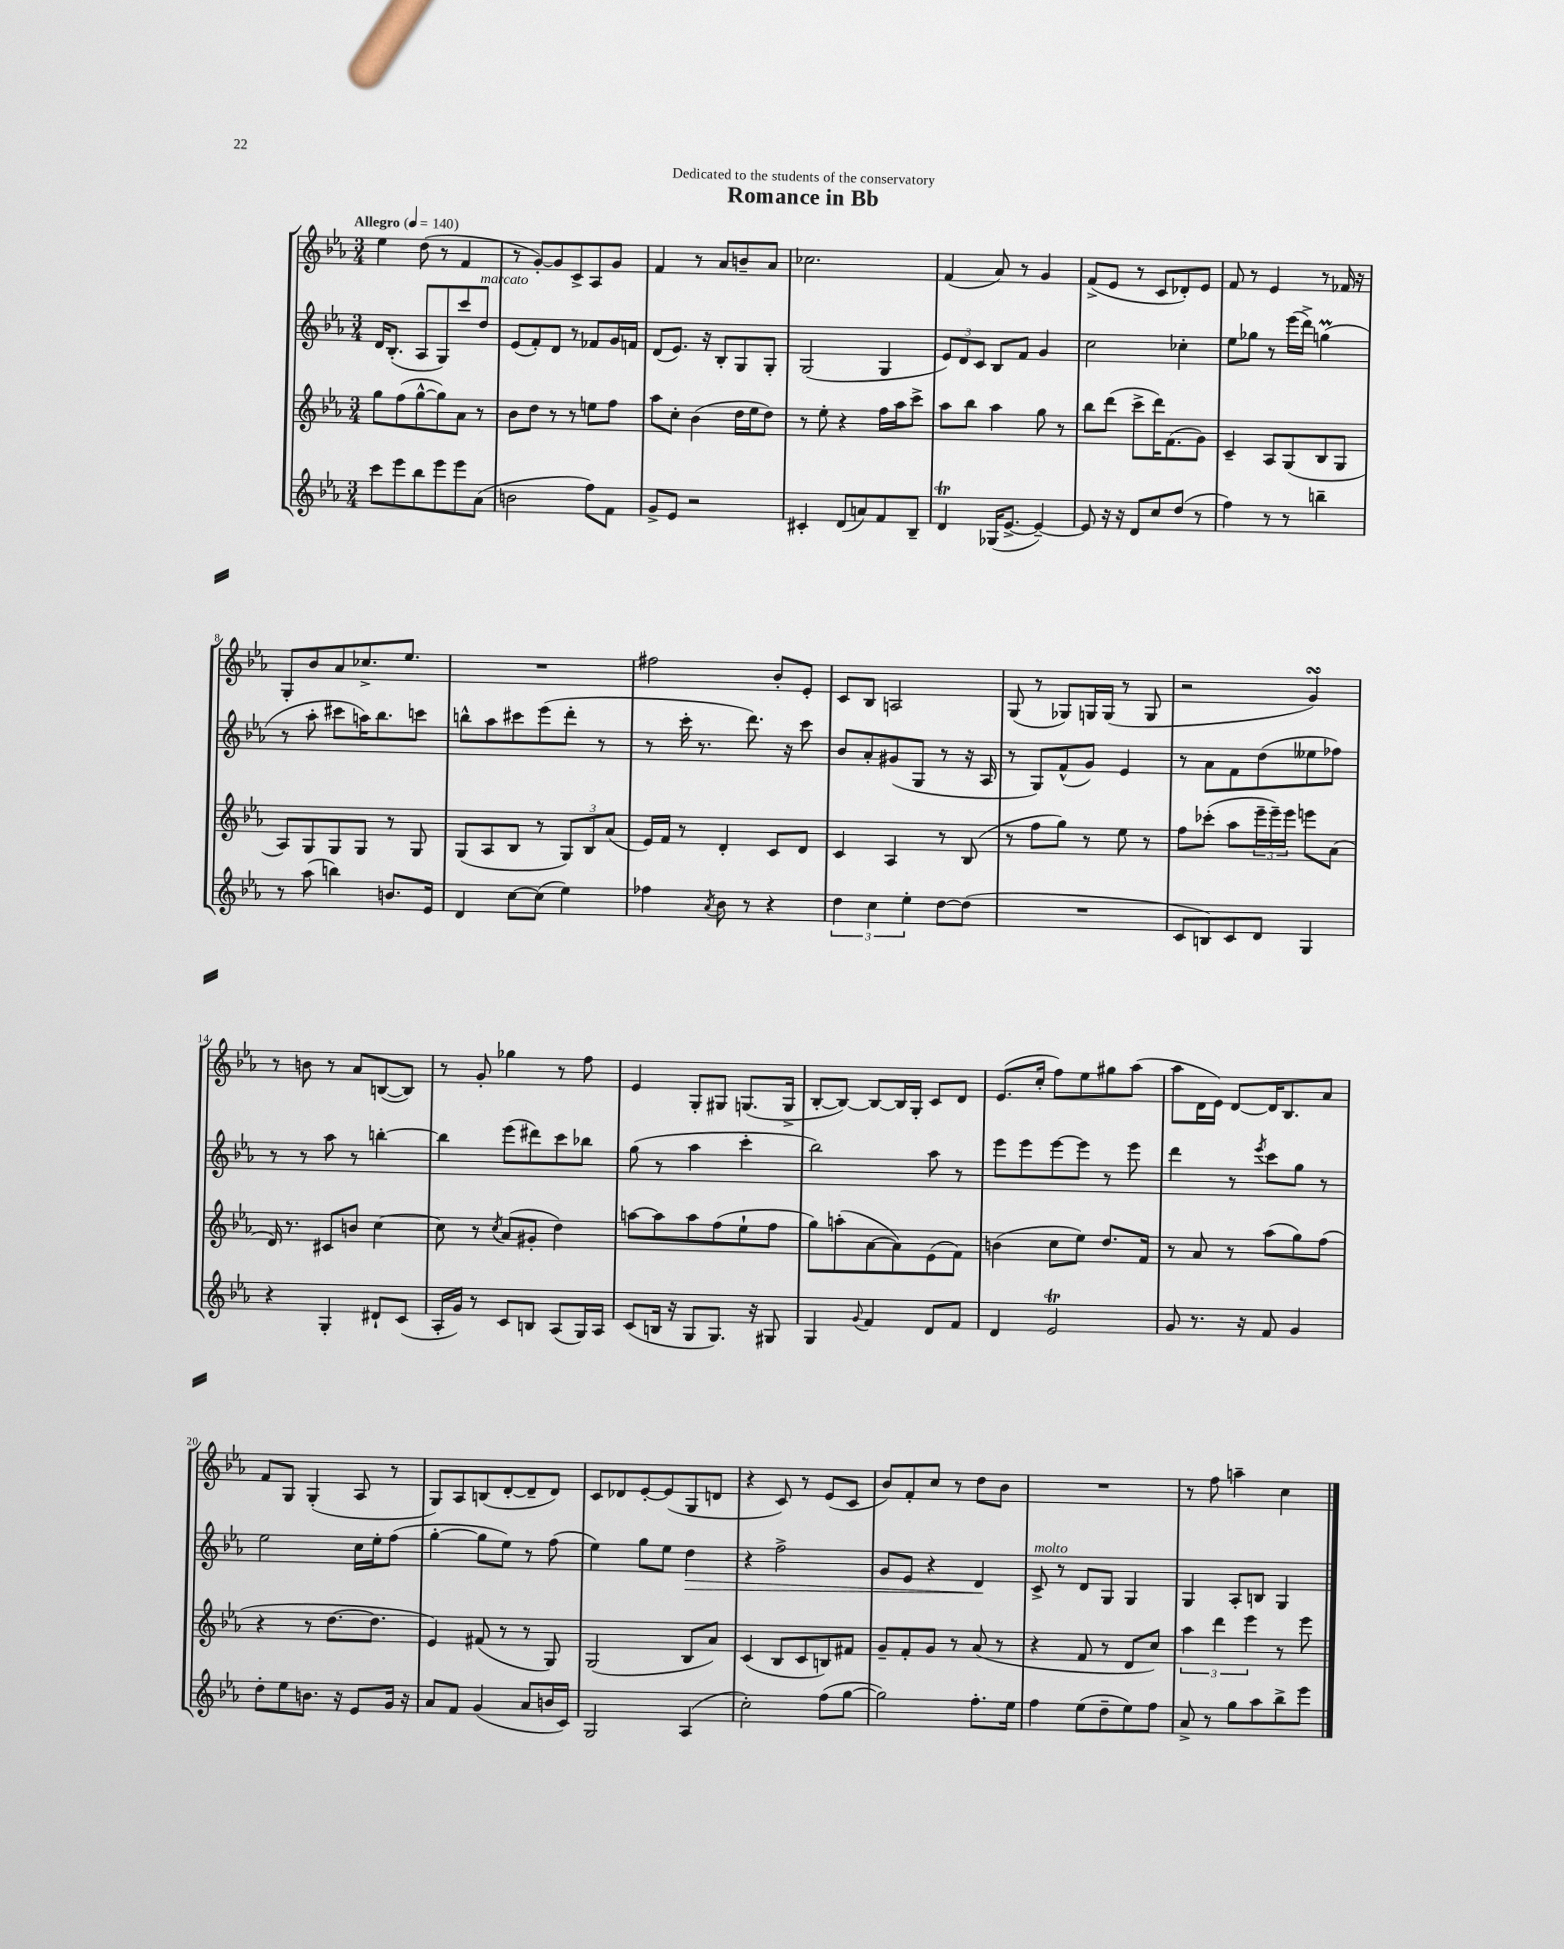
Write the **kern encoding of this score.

**kern	**kern	**kern	**dynam	**kern
*part4	*part3	*part2	*part2	*part1
*staff4	*staff3	*staff2	*staff2	*staff1
*clefG2	*clefG2	*clefG2	*	*clefG2
*k[b-e-a-]	*k[b-e-a-]	*k[b-e-a-]	*	*k[b-e-a-]
*M3/4	*M3/4	*M3/4	*	*M3/4
*MM140	*MM140	*MM140	*	*MM140
=1	=1	=1	=1	=1
!	!	!	!	!LO:TX:a:B:t=Allegro
8ccc\L	8gg\L	16d/KL	.	4ee-\
.	.	(8.B-'/J	.	.
8eee-\	(8ff\	.	.	.
8bb-\	[8gg^^\	8A-/L	.	(8dd\
8eee-\	8gg\])	8G/)	.	8r
8eee-\	8a-\J	8ccc/	.	4f/
!	!	!LO:TX:a:i:t=marcato	!	!
(8a-\J	8r	8dd/J	.	.
=2	=2	=2	=2	=2
2bn\	8b-\L	(8e-/L	.	8r
.	8dd\J	8f'/)	.	[8g'/L)
.	8r	8d/J	.	8g/]
.	8r	8r	.	8c^/
8ff\L)	8een\L	8f-X/L	.	8A-/
8f\J	8ff\J	16g/L	.	8g/J
.	.	16fn/JJ	.	.
=3	=3	=3	=3	=3
8g^/L	8aa-\L	(8d/L	.	4f/
8e-/J	8cc'\J	8.e-/J)	.	.
2r	(4b-\	.	.	8r
.	.	16r	.	.
.	.	8B-'/L	.	8a-/L
.	16dd\LL	8G/	.	8bn~/
.	16ee-\J	.	.	.
.	8dd\J)	8G'/J	.	8a-/J
=4	=4	=4	=4	=4
4c#X'/	8r	(2G/	.	2.cc-X\
.	8ee-'\	.	.	.
(8d/L	4r	.	.	.
8an/)	.	.	.	.
8f/	16ff\LL	4G/	.	.
.	16aa-\J	.	.	.
8B-~/J	8ccc^\J	.	.	.
=5	=5	=5	=5	=5
4dt/	8aa-\L	12e-/L)	.	(4f/
.	.	12d/	.	.
.	8bb-\J	.	.	.
.	.	12c/J	.	.
(16G-X/KL	4aa-\	8B-/L	.	8a-/)
[8.e-^/J	.	.	.	.
.	.	8f/J	.	8r
4e-~/_)	8gg\	4g/	.	4g/
.	8r	.	.	.
=6	=6	=6	=6	=6
8e-/]	8bb-\L	2cc\	.	(8f^/L
16r	(8ddd\J	.	.	8e-/J
16r	.	.	.	.
8d/L	8ccc^\L	.	.	8r
8cc/	16ddd\K)	.	.	8c/L
.	(8.f\	.	.	.
(8dd/J	.	4cc-X'\	.	8d-X'/)
8r	8g\J)	.	.	8e-/J
=7	=7	=7	=7	=7
4ff\)	4c~/	8ee-\L	.	8f/
.	.	8gg-X\J	.	8r
8r	8A-/L	8r	.	4e-/
8r	(8G/	(16eee-\LL	.	.
.	.	16ddd^\JJ)	.	.
4bbn~\	8B-/	(4ggnm\	.	8r
.	8G/J	.	.	16f-X/
.	.	.	.	16r
!!LO:LB:g=z
=8	=8	=8	=8	=8
8r	8A-/L)	8r	.	8G'/L
(8aa-\	8G/	8aa-'\	.	8b-/
4bbn\)	8G/	8ccc#X\L	.	8a-/
.	8G/J	16aan\K)	.	8.cc-X^/
.	.	8.bb-\	.	.
8.bn/L	8r	.	.	.
.	.	.	.	8.ee-/J
.	8G/	8cccn\J	.	.
16e-/Jk	.	.	.	.
=9	=9	=9	=9	=9
4d/	(8G/L	8bbn^^\L	.	2.r
.	8A-/	8aa-\	.	.
[8cc\L	8B-/J	8ccc#X\	.	.
(8cc\J]	8r	(8eee-\	.	.
4ee-\)	12G/L)	8ddd'\J	.	.
.	12B-/	.	.	.
.	.	8r	.	.
.	(12a-/J	.	.	.
=10	=10	=10	=10	=10
4ff-X\	16e-/LL)	8r	.	2ff#X\
.	16f/JJ	.	.	.
.	8r	16ccc'\	.	.
.	.	8.r	.	.
8qa-/	.	.	.	.
8b-\	4d'/	.	.	.
8r	.	8.ddd\)	.	.
4r	8c/L	.	.	8b-'/L
.	.	16r	.	.
.	8d/J	8ccc\	.	8e-'/J
=11	=11	=11	=11	=11
6dd\	4c/	8b-/L	.	8c/L
.	.	8a-'/	.	8B-/J
6cc\	.	.	.	.
.	4A-/	(8g#X/	.	2An/
6ee-'\	.	.	.	.
.	.	8G/J	.	.
[8dd\L	8r	8r	.	.
(8dd\J]	(8B-/	16r	.	.
.	.	16A-/	.	.
=12	=12	=12	=12	=12
2.r	8r	8r	.	(8G/
.	8ff\L	8G/L)	.	8r
.	8gg\J)	(8f^^/	.	8G-X/L)
.	8r	8g/J)	.	16Gn/L
.	.	.	.	(16G/JJ
.	8ee-\	4e-/	.	8r
.	8r	.	.	8G/
=13	=13	=13	=13	=13
8c/L	8ff\L	8r	.	2r
8Bn/)	(8ccc-X'\J	8a-\L	.	.
8c/	8aa-\L	8f\	.	.
8d/J	24eee-~\L	(8dd\	.	.
.	24eee-~\)	.	.	.
.	24eee-\JJ	.	.	.
4G/	8eeen\L	8ee--X\	.	4gsSsS/)
.	(8a-\J	8ff-X\J)	.	.
!!LO:LB:g=z
=14	=14	=14	=14	=14
4r	16d/)	8r	.	8r
.	8.r	.	.	.
.	.	8r	.	8bn\
4G'/	8c#X/L	8aa-\	.	8r
.	8bn/J	8r	.	8a-/L
8d#X`/L	[4cc\	[4bbn'\	.	([8Bn/
(8c/J	.	.	.	8B/J])
=15	=15	=15	=15	=15
16A-'/LL	8cc\]	4bb\]	.	8r
16g/JJ)	.	.	.	.
8r	8r	.	.	8g'/
.	8qcc/	.	.	.
8c/L	(8a-/L	(8eee-\L	.	4gg-X\
8Bn/J	8g#X'/J	8ddd#X\)	.	.
(8A-/L	4dd\)	8ccc\	.	8r
16G/L)	.	8bb-X\J	.	8ff\
16A-/JJ	.	.	.	.
=16	=16	=16	=16	=16
(8c/L	[8aan\L	(8gg\	.	4e-/
16Bn/Jk	8aa\]	8r	.	.
16r	.	.	.	.
8G/L	8aa\	4aa-\	.	8G'/L
8.G/J)	(8ff\	.	.	8G#X/J
.	8ee-`\	4ccc'\	.	(8.Gn/L
16r	.	.	.	.
8G#X/	8ff\J	.	.	.
.	.	.	.	16G^/Jk
=17	=17	=17	=17	=17
4G/	8gg\L)	2bb-\)	.	[8B-'/L
.	(8aan'\	.	.	8B-/J_)
8qqg/	.	.	.	.
4f/	[8a-\	.	.	8B-/L_
.	8a-\])	.	.	16B-/L]
.	.	.	.	16G'/JJ
8d/L	(8e-\	8aa-\	.	8c/L
8f/J	8f\J)	8r	.	8d/J
=18	=18	=18	=18	=18
4d/	(4bn\	8eee-\L	.	(8.e-/L
.	.	8eee-\	.	.
.	.	.	.	16cc'/Jk
2e-T/	8cc\L	[8eee-\	.	8ff\L)
.	8ee-\J)	8eee-\J]	.	8ee-\
.	8.dd/L	8r	.	8gg#X\
.	.	8eee-\	.	(8aa-\J
.	16f/Jk	.	.	.
=19	=19	=19	=19	=19
8g/	8r	4ddd\	.	8aa-\L
8.r	8a-/	.	.	16d\L
.	.	.	.	16e-\JJ)
.	8r	8r	.	[8d/L
16r	.	.	.	.
.	.	8qeee-/	.	.
8f/	(8aa-\L	8ccc\L	.	16d/K]
.	.	.	.	8.B-/
4g/	8gg\)	8gg\J	.	.
.	(8ff\J	8r	.	8a-/J
!!LO:LB:g=z
=20	=20	=20	=20	=20
8dd'\L	4r	2ee-\	.	8f/L
8ee-\	.	.	.	8G/J
8.bn\J	8r	.	.	(4G'/
.	[8.dd\L	.	.	.
16r	.	.	.	.
8e-/L	.	16cc\LL	.	8A-/
.	8.dd\J]	16ee-'\J	.	.
16g/Jk	.	(8ff\J	.	8r
16r	.	.	.	.
=21	=21	=21	=21	=21
8a-/L	4e-/)	[4gg'\	.	8G/L)
8f/J	.	.	.	8A-/
(4g/	(8f#X/	8gg\L]	.	(8Bn/
.	8r	8ee-\J)	.	[8d'/
8a-/L	8r	8r	.	8d~/]
16bn/L	8G/)	(8ff\	.	8d/J)
16c/JJ)	.	.	.	.
=22	=22	=22	=22	=22
2G/	(2G/	4ee-\)	.	8c/L
.	.	.	.	8d-X/
.	.	8gg\L	.	[8e-'/
.	.	8ee-\J	.	(8e-/]
!	!	!	!LO:HP:b	!
(4A-/	8B-/L	4dd\	>	8G/
.	8a-/J)	.	.	8dn/J
=23	=23	=23	=23	=23
2cc'\)	(4c/	4r	.	4r
.	8B-/L	2ff^\	.	8c/)
.	8c/	.	.	8r
(8ff\L	8Bn/)	.	.	(8e-/L
[8gg\J	8f#X/J	.	.	8c/J
=24	=24	=24	=24	=24
2gg\])	8g~/L	8g/L	.	8b-/L)
.	8f'/	8e-/J	.	8f'/
.	8g/J	4r	.	8cc/J
.	8r	.	.	8r
8.ff'\L	(8a-/	4d/	.	8dd\L
.	8r	.	.	8b-\J
16ee-\Jk	.	.	.	.
.	.	.	]	.
=25	=25	=25	=25	=25
!	!	!LO:TX:a:i:t=molto	!	!
4ff\	4r	8c^/	.	2.r
.	.	8r	.	.
(8ee-\L	8f/	8d/L	.	.
8dd~\	8r	8G/J	.	.
8ee-\)	8d/L	4G/	.	.
8ff\J	8cc/J)	.	.	.
=26	=26	=26	=26	=26
8a-^/	6aa-\	4G/	.	8r
8r	.	.	.	8ff\
.	6ddd\	.	.	.
8gg\L	.	8A-'/L	.	4aan~\
.	6eee-\	.	.	.
8aa-\	.	8Bn/J	.	.
8bb-^\	8r	4G/	.	4cc\
8eee-\J	8eee-\	.	.	.
==	==	==	==	==
*-	*-	*-	*-	*-
